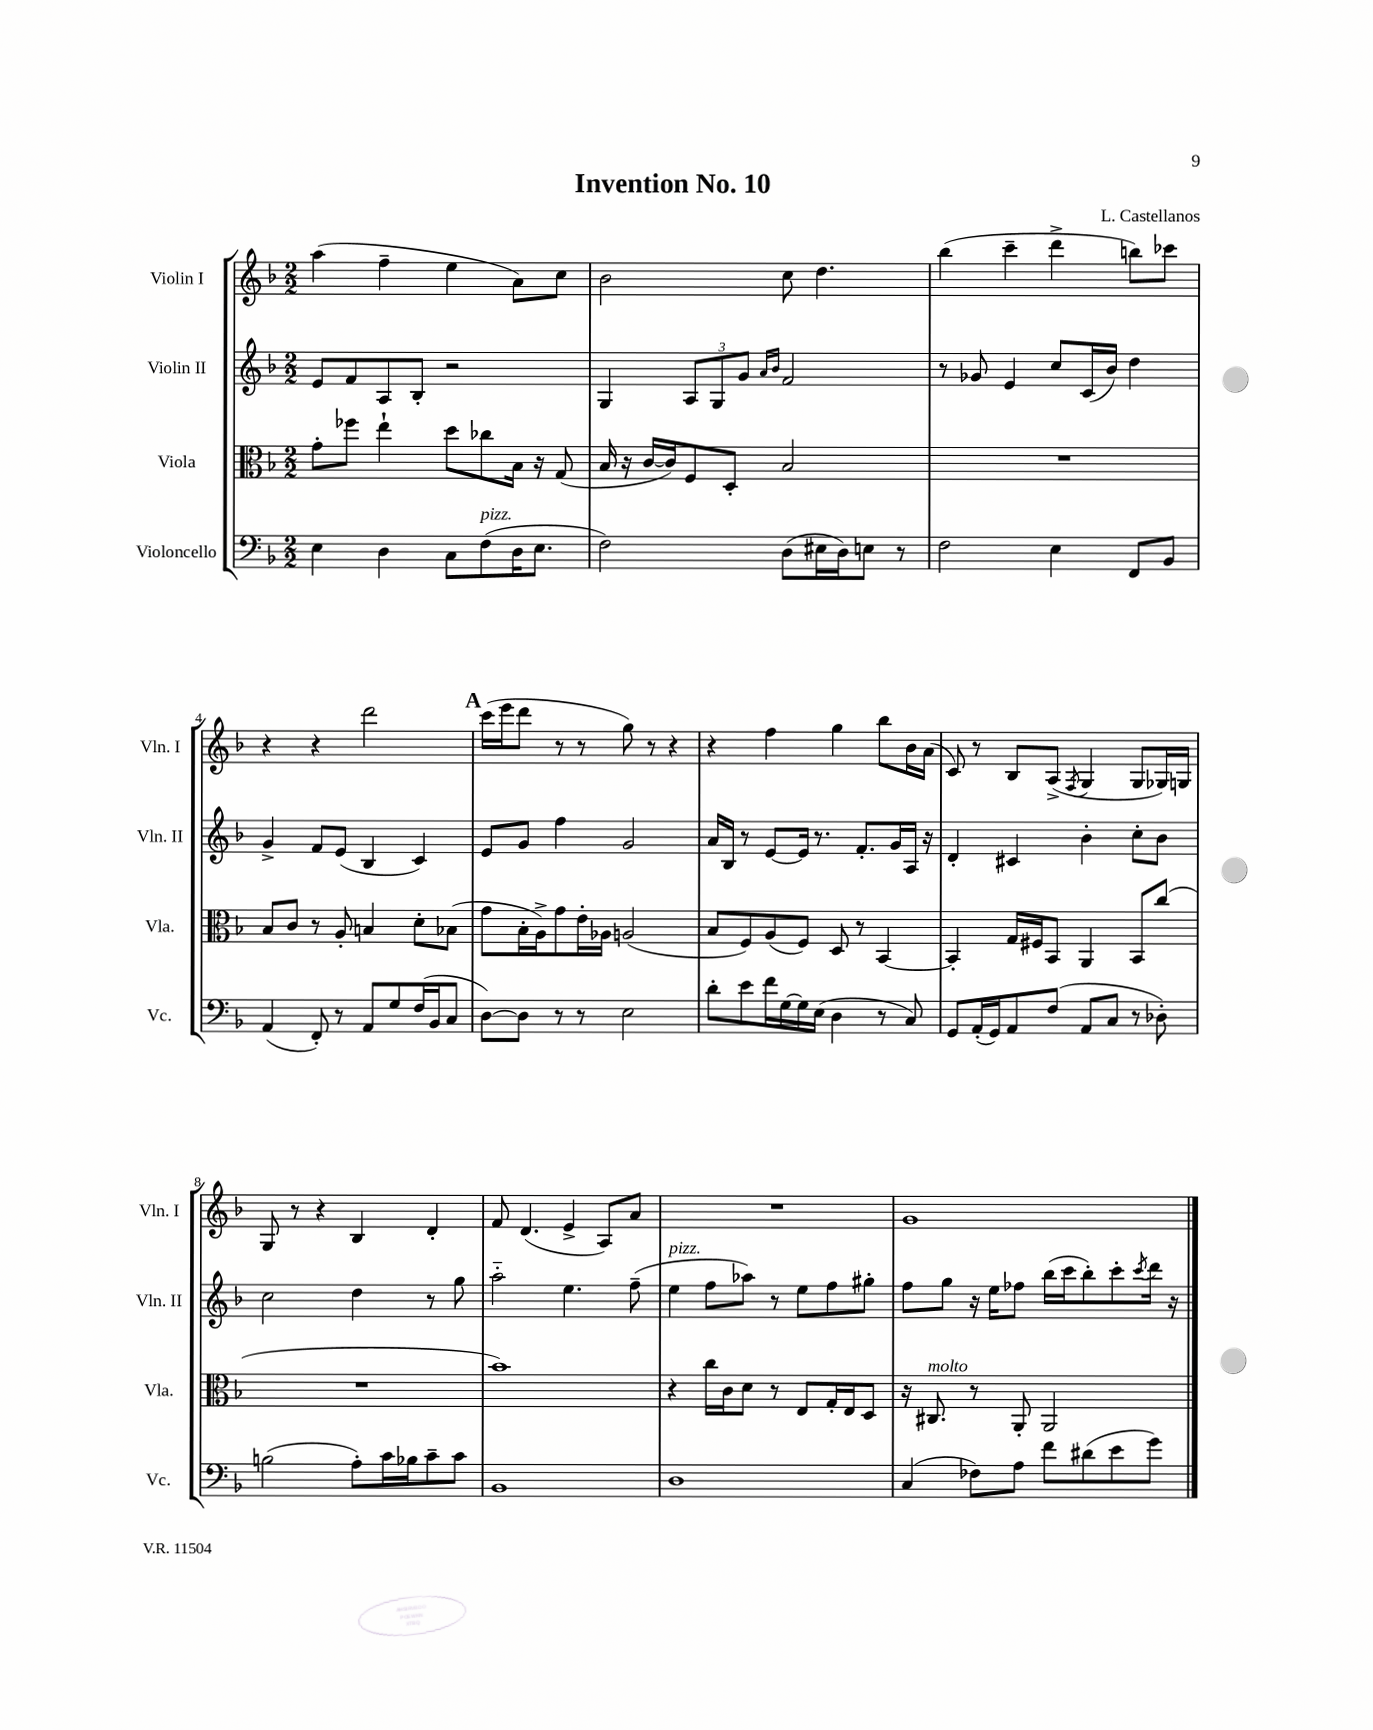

**kern	**kern	**kern	**kern
*staff4	*staff3	*staff2	*staff1
*clefF4	*clefC3	*clefG2	*clefG2
*k[b-]	*k[b-]	*k[b-]	*k[b-]
*M2/2	*M2/2	*M2/2	*M2/2
4E\	8g'\L	8e/L	(4aa\
.	8ff-\J	8f/	.
4D\	4ee`\	8A/	4ff~\
.	.	8B-'/J	.
8C\L	8dd\L	2r	4ee\
(8F\	8cc-\	.	.
16D\K	16B-\Jk	.	8a\L)
8.E\J	16r	.	.
.	(8G/	.	8cc\J
=	=	=	=
2F\)	16B-/	4G/	2b-\
.	16r	.	.
.	[16c/LL	.	.
.	16c/]J)	.	.
.	8F/	12A/L	.
.	.	12G/	.
.	8D'/J	.	.
.	.	12g/J	.
.	.	16qqa/LL	.
.	.	16qqb-/JJ	.
(8D\L	2B-/	2f/	8cc\
16E#\L	.	.	4.dd\
16D\J)	.	.	.
8E\J	.	.	.
8r	.	.	.
=	=	=	=
2F\	1r	8r	(4bb-\
.	.	8g-/	.
.	.	4e/	4ccc~\
4E\	.	8cc/L	4ddd^\
.	.	(16c/L	.
.	.	16b-/JJ)	.
8FF/L	.	4dd\	8bb\L)
8BB-/J	.	.	8ccc-\J
=	=	=	=
(4AA/	8B-/L	4g^/	4r
.	8c/J	.	.
8FF'/)	8r	8f/L	4r
8r	8A'/	(8e/J	.
8AA/L	4B/	4B-/	2ddd\
8G/	.	.	.
(16F/L	8d'\L	4c/)	.
16BB-/J	.	.	.
8C/J	(8B-\J	.	.
=	=	=	=
[8D\L)	8g\L	8e/L	(16ccc\LL
.	.	.	16eee\J
8D\]J	16B-'\L	8g/J	8ddd\J
.	16A^\J)	.	.
8r	8g\	4ff\	8r
8r	16e'\L	.	8r
.	16A-\JJ	.	.
2E\	(2A/	2g/	8gg\)
.	.	.	8r
.	.	.	4r
=	=	=	=
8d'\L	8B-/L	16a/LL	4r
.	.	16B-/JJ	.
8e\	8F/)	8r	.
16f\L	(8A/	[8e/L	4ff\
[16G\	.	.	.
16G\]	8F/J)	16e/]Jk	.
(16E\JJ	.	8.r	.
4D\	8D/	.	4gg\
.	8r	8.f'/L	.
8r	[4BB-/	.	8bb-\L
.	.	16g/L	.
8C/)	.	16A/JJ	16b-\L
.	.	16r	(16a\JJ
=	=	=	=
8GG/L	4BB-'/]	4d'/	8c/)
(16AA'/L	.	.	8r
16GG/J)	.	.	.
8AA/	16G/LL	4c#/	8B-/L
.	16F#/J	.	.
(8F/J	8BB-/J	.	(8A^/J
.	.	.	8qF/
8AA/L	4AA/	4b-'\	4G/
8C/J	.	.	.
8r	8BB-/L	8cc'\L	8G/L
8D-'\)	(8cc/J	8b-\J	16G-/L)
.	.	.	16G/JJ
=	=	=	=
(2B\	1r	2cc\	8G/
.	.	.	8r
.	.	.	4r
8A'\L)	.	4dd\	4B-/
16c\L	.	.	.
16B-\J	.	.	.
8c~\	.	8r	4d'/
8c\J	.	8gg\	.
=	=	=	=
1BB-	1b-)	2aa'~\	8f/
.	.	.	(4.d/
.	.	4.ee\	4e^/
.	.	.	8A/L)
.	.	(8ff~\	8a/J
=	=	=	=
1D	4r	4ee\	1r
.	16cc\LL	8ff\L	.
.	16c\J	.	.
.	8d\J	8aa-\J)	.
.	8r	8r	.
.	8E/L	8ee\L	.
.	16G'/L	8ff\	.
.	16E/J	.	.
.	8D/J	8gg#'\J	.
=	=	=	=
(4C/	16r	8ff\L	1g
.	8.C#/	.	.
.	.	8gg\J	.
8F-\L)	8r	16r	.
.	.	16ee\LK	.
8A\J	8AA'/	8ff-\J	.
8f\L	2AA/	(16bb-\LL	.
.	.	16ccc\J	.
(8d#\	.	8bb-'\)	.
8e\	.	8ccc'\	.
.	.	8qccc/	.
8g\J)	.	16ddd\Jk	.
.	.	16r	.
==	==	==	==
*-	*-	*-	*-
